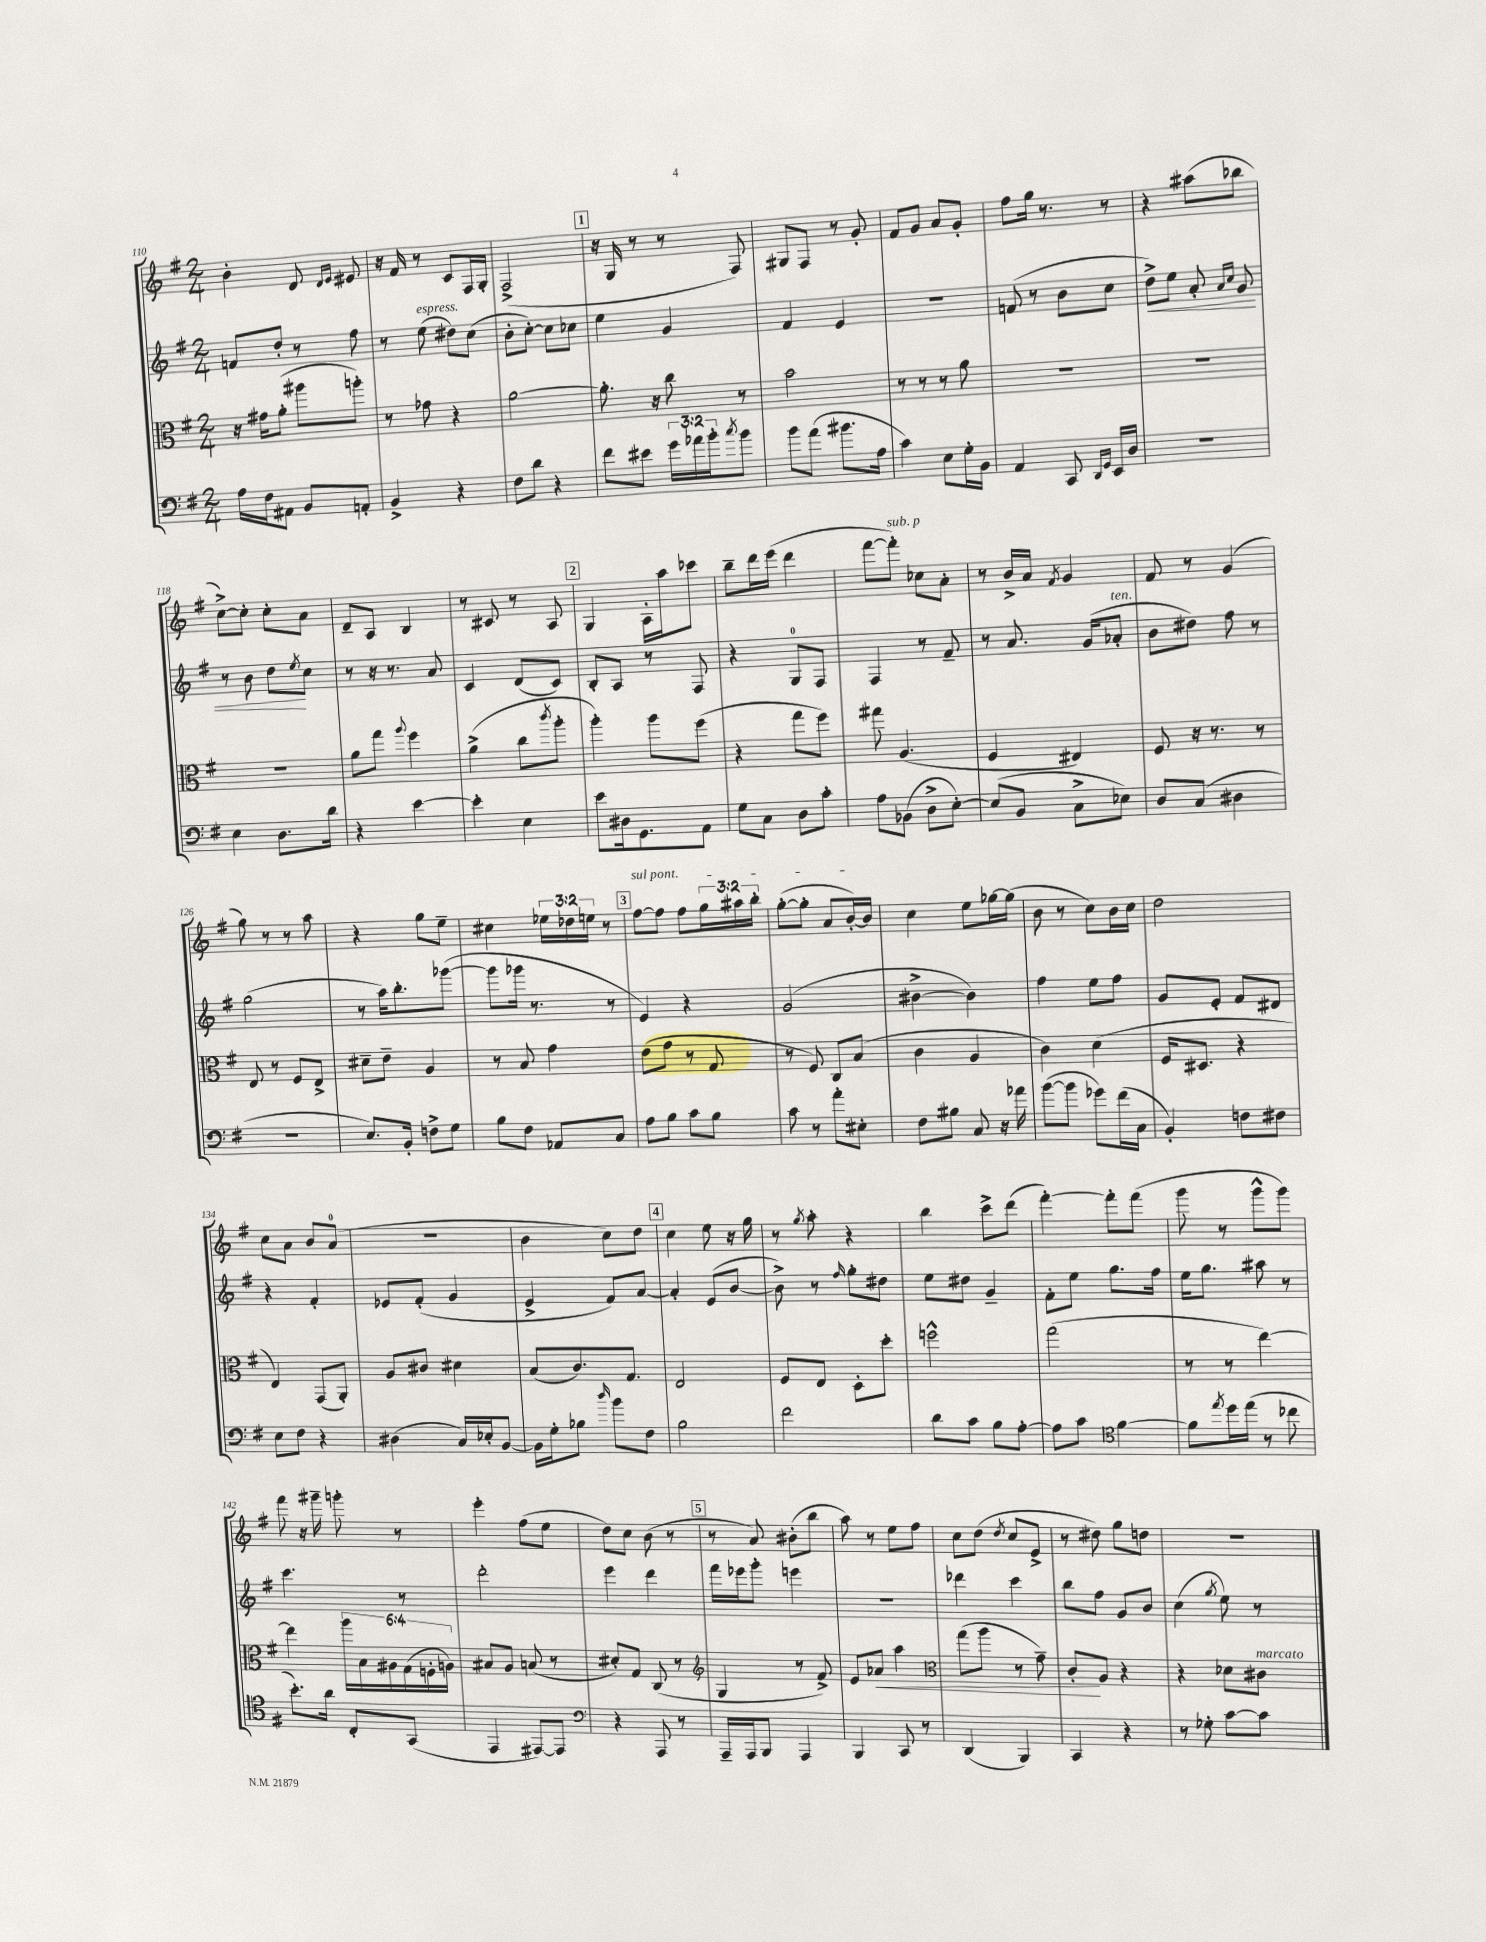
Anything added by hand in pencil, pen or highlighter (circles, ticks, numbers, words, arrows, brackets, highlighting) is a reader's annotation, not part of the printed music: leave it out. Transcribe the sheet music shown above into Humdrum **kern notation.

**kern	**kern	**kern	**kern
*staff4	*staff3	*staff2	*staff1
*clefF4	*clefC3	*clefG2	*clefG2
*k[f#]	*k[f#]	*k[f#]	*k[f#]
*M2/4	*M2/4	*M2/4	*M2/4
16A\LL	16r	8f/L	4b'\
16F#\J	16g#\LK	.	.
8AA#\J	(8a'\J	8dd'/J	.
8BB/L	8aa#\L	8r	8d/
.	.	.	16qqd/LL
.	.	.	16qqe/JJ
8AA'/J	8aa'\J)	8ff#\	8e#/
=	=	=	=
4BB^/	8r	8r	16r
.	.	.	16f#/
.	8g-\	(8ee\	8r
4r	4r	8dd#\L)	8c/L
.	.	(8cc\J	16F#/L
.	.	.	16G'/JJ
=	=	=	=
8F#\L	[2a\	8b'\L	(2F#^/
8d\J	.	[8cc'\J)	.
4r	.	8cc\]L	.
.	.	8cc-\J	.
=	=	=	=
8f#\L	8.a'\]	4ee\	16r
.	.	.	16G/
8e#\J	.	.	8r
.	16r	.	.
24g\LL	8cc\	4g/	8r
24a-\	.	.	.
24b'\J	.	.	.
8qcc/	.	.	.
8b\J	8r	.	8F#/)
=	=	=	=
8b\L	2b\	4f#/	8G#/L
(8a\J	.	.	8F#/J
8.b#\L	.	4e/	8r
.	.	.	8g'/
16A\Jk	.	.	.
=	=	=	=
4c\)	8r	2r	8f#/L
.	8r	.	8g/J
8E\L	8r	.	8a/L
16G'\L	8a\	.	8g'/J
16BB\JJ	.	.	.
=	=	=	=
4AA/	2r	(8f/	8ff#\L
.	.	8r	16gg\Jk
.	.	.	8.r
8CC/	.	8b\L	.
16qqDD/LL	.	.	.
16qqGG/JJ	.	.	.
16EE/LL	.	8cc\J	8r
16D/JJ	.	.	.
=	=	=	=
2r	2r	8dd^\L)	4r
.	.	8ee\J	.
.	.	8a'/	(8aa#\L
.	.	16qqa/LL	.
.	.	16qqcc/JJ	.
.	.	8g/	8bb-\J
=	=	=	=
4E\	2r	8r	[8cc^\L)
.	.	8b\	8cc'\]J
8.D\L	.	8dd\L	8cc'\L
.	.	8qee/	.
.	.	8cc\J	8a\J
16d\Jk	.	.	.
=	=	=	=
4r	8a\L	8r	8d~/L
.	8gg\J	16r	8A/J
.	.	8.r	.
.	8qqaa/	.	.
[4e\	4ff#\	.	4B/
.	.	8a/	.
=	=	=	=
4e'\]	(4a^\	4c/	8r
.	.	.	8c#/
4E\	8cc\L	(8d/L	8r
.	8qccc/	.	.
.	8aa'\J	8c/J)	8A/
=	=	=	=
8e\L	4aa'\)	8B'/L	4G/
16D#\k	.	8A/J	.
8.GG\	.	.	.
.	8aa\L	8r	16A'\LL
.	.	.	16aa\J
8AA\J	(8ff#\J	8F#/	8ccc-\J
=	=	=	=
8G\L	4r	4r	8bb~\L
8C\J	.	.	16ddd\L
.	.	.	(16eee\JJ
8D\L	8gg\L	8G/L	4ddd\
8c'\J	8ff#\J)	8F#/J	.
=	=	=	=
8A\L	8gg#\	4F#/	[8fff#\L
(8BB-\J	(4.A/	.	8fff#'\]J)
8D^\L	.	8r	8cc-\L
[8E'\J)	.	8f#~/	8a'\J
=	=	=	=
(8E/]L	4F#/	8r	8r
8BB/J	.	8.a/	16b^/LL
.	.	.	16a/JJ
.	.	.	8qf#/
8C^\L	4E#/)	.	4g/
.	.	(16g/LK	.
8E-\J)	.	8a-'/J	.
=	=	=	=
8D/L	8F#/	8b\L	8f#/
(8C/J	16r	8dd#\J)	8r
.	8.r	.	.
4D#\	.	8ff#\	(4g/
.	8r	8r	.
=	=	=	=
2r	8E/	(2gg\	8gg\)
.	8r	.	8r
.	8F#/L	.	8r
.	8E^/J	.	8aa\
=	=	=	=
8.E/L)	8d#~\L	8r	4r
.	8e~\J	16aa\LK)	.
16BB'/Jk	.	8.bb'\	.
8F^\L	4A/	.	8gg\L
8G\J	.	([8ggg-\J	8ee~\J
=	=	=	=
8B\L	8r	8ggg-\]L	4cc#\
8F#\J	8B/	16ggg-\Jk	.
.	.	8.r	.
8AA-/L	4g\	.	24ee-\LL
.	.	.	24dd-\
.	.	.	24ee\JJ
8C/J	.	8r	8r
=	=	=	=
8A\L	(8e\L	4e/)	[8ff#\L
8B\J	8g\J	.	8ff#\]J
8c\L	8r	4r	8ff#\L
8B\J	8G/	.	24gg\L
.	.	.	24aa#\
.	.	.	24bb'\JJ
=	=	=	=
8c\	8r	(2g/	([8gg'\L
8r	8F#/)	.	8gg'\]J
8a'\L	8C/L	.	8a/L
8E#'\J	(8B/J	.	[16b'/L)
.	.	.	16b/]JJ
=	=	=	=
8F#\L	4c\	[4b#^\	4cc\
8B#\J	.	.	.
8C/	4A/	4b#\])	8ee\L
16r	.	.	[16gg-\L
16a-\	.	.	(16gg-\]JJ
=	=	=	=
([8b\L	4c\)	4ff#\	8b\
8b\]J	.	.	8r
8g-\L)	(4d\	8ee\L	8cc\L)
(16f#\L	.	8ff#\J	16b\L
16C\JJ	.	.	16cc\JJ
=	=	=	=
4BB'/)	16F#/LK	8g/L	2dd\
.	8.D#/J	.	.
.	.	8e'/J	.
8F\L	4r	8f#/L	.
8F#\J	.	8d#/J	.
=	=	=	=
8E\L	4E/)	4r	8cc\L
8F#\J	.	.	8a\J
4r	(8GG/L	4f#'/	8b/L
.	8AA'/J)	.	(8a/J
=	=	=	=
(4D#\	8A/L	8e-/L	2r
.	8c#/J	(8f#'/J	.
16C/LL)	4d#\	4g/	.
16E-'/J	.	.	.
[8BB/J	.	.	.
=	=	=	=
16BB\]LL	(8B/L	4e^/	4b\
16G'\J	.	.	.
8B-\J	8.c/)	.	.
16qqdd/	.	.	.
8b\L	.	8f#/L)	8cc\L)
.	8.G/J	.	.
8F#\J	.	[8a/J	8dd\J
=	=	=	=
2B\	2E/	4a'/]	4cc\
.	.	(8e/L	8ee\
.	.	[8b/J	16r
.	.	.	16gg\
=	=	=	=
2f#\	8F#/L	8b^\])	8r
.	.	.	8qgg/
.	8E/J	8r	8aa'\
.	.	16qqff#/	.
.	8D'\L	8gg'\L	4r
.	8dd'\J	8dd#\J	.
=	=	=	=
8d\L	2ff^^\	8ee\L	4bb\
8c\J	.	8dd#\J	.
8B\L	.	4g~/	8ccc^\L
[8A'\J	.	.	(8ddd\J
=	=	=	=
8A\]L	(2gg\	8f#'\L	[4fff#'\)
8c\J	.	8ee\J	.
*clefC4	*	*	*
[4f#\	.	8.gg\L	8fff#'\]L
.	.	.	(8fff#\J
.	.	16ff#\Jk	.
=	=	=	=
8f#\]L	8r	16ee\LK	8ggg\
.	.	8.gg\J	.
8qee/	.	.	.
16dd\L	8r	.	8r
(16ee\JJ	.	.	.
8r	[4ee\)	8aa#\	8ggg^^\L
8cc-\	.	8r	8ggg\J)
=	=	=	=
8.b'\L)	4ee\]	4.ccc\	8fff#\
.	.	.	16r
16a\Jk	.	.	16ggg#~\
8C'/L	24aa\LL	.	8ggg'\
.	24B\	.	.
.	24A#\	.	.
(8GG/J	(24G\	8r	8r
.	24F'\	.	.
.	24A\JJ)	.	.
=	=	=	=
4EE/	8B#/L	2ddd'\	4eee'\
.	8A/J	.	.
[8EE#/L)	(8B/	.	(8ff#\L
8EE#/]J	8r	.	8ee\J
=	=	=	=
*clefF4	*	*	*
4r	8d#'/L)	4eee\	8dd\L)
.	8G/J	.	8cc\J
8AAA/	(8C/	4ddd\	(8b\
8r	8r	.	8r
=	=	=	=
*	*clefG2	*	*
16AAA~/LL	4G/	16fff#\LL	8r
16AAA/J	.	16eee-\J	.
8BBB/J	.	8ggg'\J	8a/)
4AAA/	8r	4eee\	(8b#'\L
.	8f#^/)	.	8bb\J
=	=	=	=
4BBB/	8e/L	2r	8aa\)
.	8a-/J	.	8r
8CC/	4aa\	.	8ee\L
8r	.	.	8ff#\J
=	=	=	=
*	*clefC3	*	*
(4DD/	(8gg\L	4ddd-\	8cc\L
.	8aa\J	.	(8dd\J
.	.	.	8qdd/
4BBB/)	8r	4ccc\	8cc/L
.	8g~\)	.	8e^/J
=	=	=	=
4CC/	8c'/L	8bb\L	8r
.	8A/J	8ff#\J	8dd#\)
4r	4r	8g/L	8gg\L
.	.	8b/J	8dd\J
=	=	=	=
8r	4r	(4cc\	2r
8G-'\	.	.	.
.	.	8qgg/	.
[8c\L	8d-\L	8ee\)	.
8c\]J	8c#\J	8r	.
==	==	==	==
*-	*-	*-	*-
